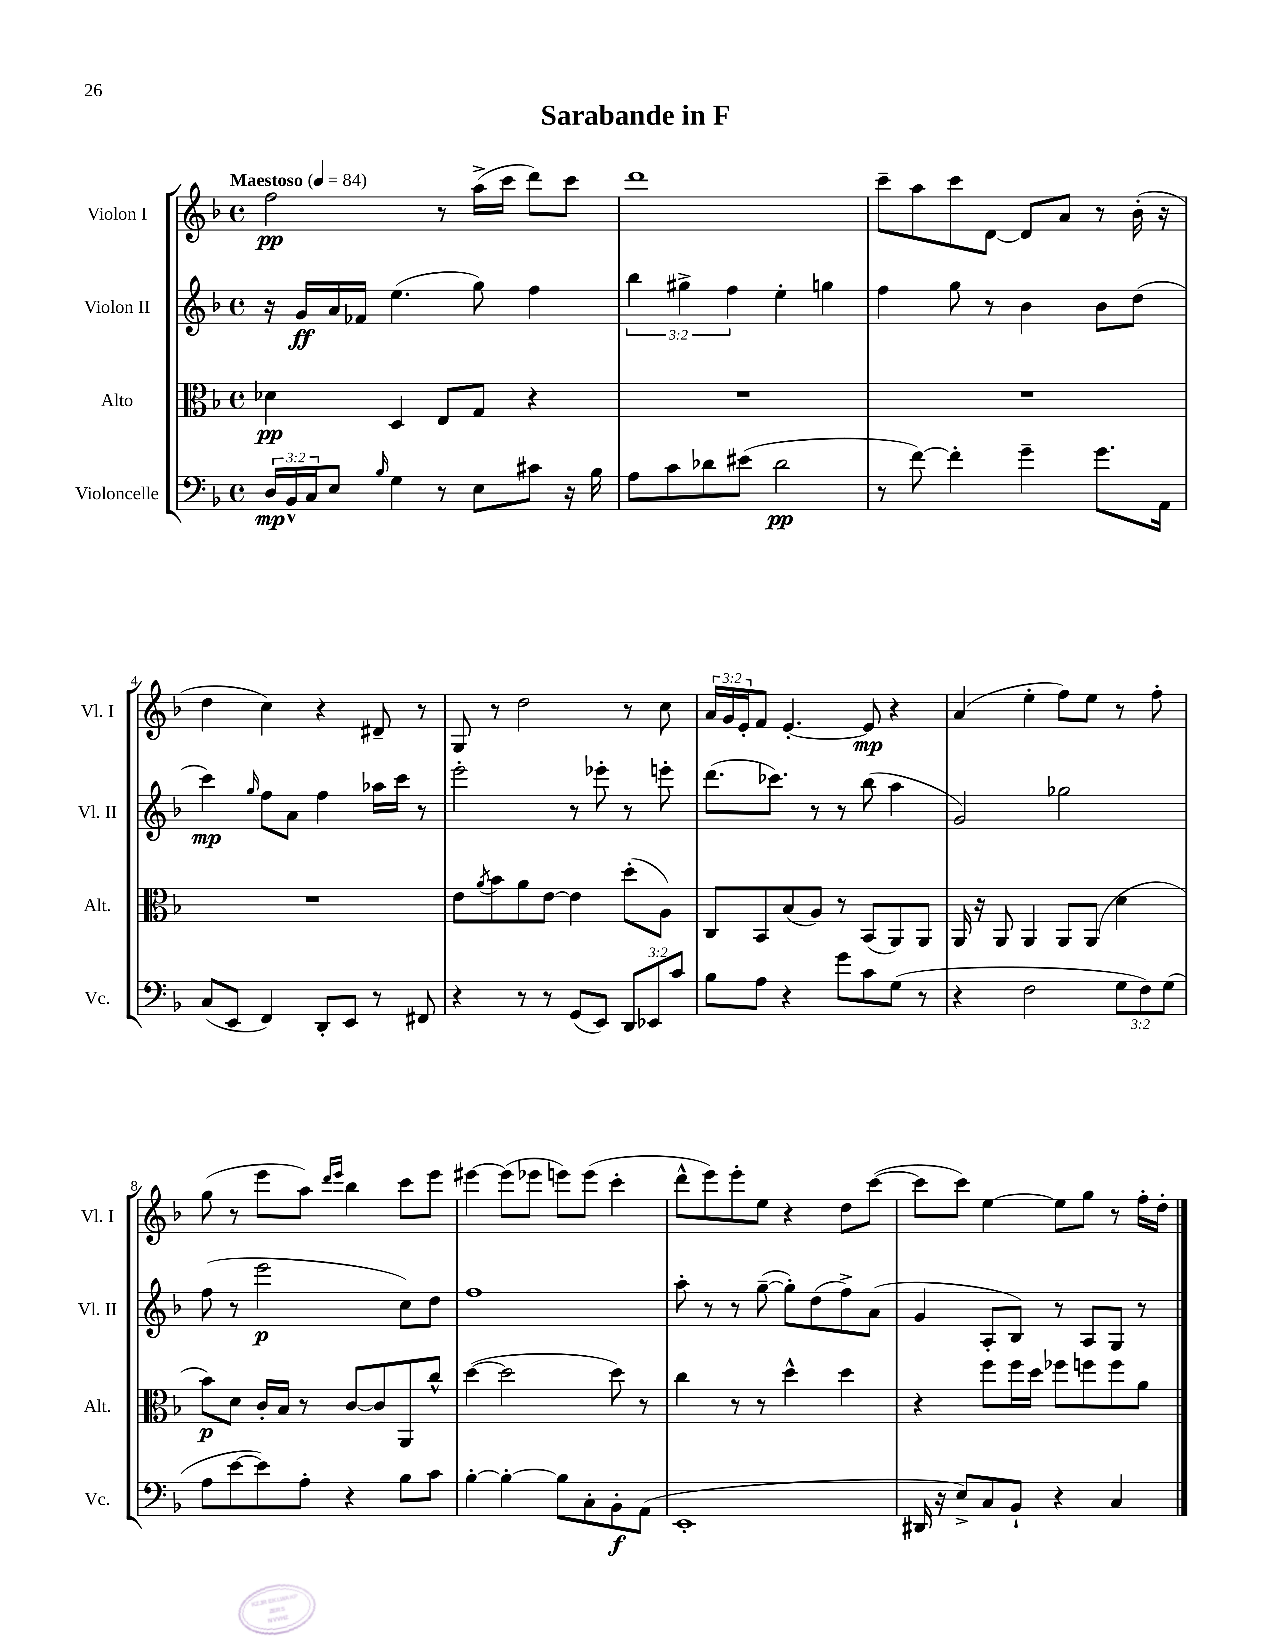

**kern	**kern	**kern	**kern
*staff4	*staff3	*staff2	*staff1
*clefF4	*clefC3	*clefG2	*clefG2
*k[b-]	*k[b-]	*k[b-]	*k[b-]
*M4/4	*M4/4	*M4/4	*M4/4
*met(c)	*met(c)	*met(c)	*met(c)
*MM84	*MM84	*MM84	*MM84
24D	4d-	16r	2ff
24BB-^^	.	.	.
.	.	16g	.
24C	.	.	.
8E	.	16a	.
.	.	16f-	.
16qqB-	.	.	.
4G	4D	(4.ee	.
8r	8E	.	8r
8E	8G	8gg)	(16aa^
.	.	.	16ccc
8c#	4r	4ff	8ddd)
16r	.	.	8ccc
16B-	.	.	.
=	=	=	=
8A	1r	6bb-	1ddd
8c	.	.	.
.	.	6gg#^	.
8d-	.	.	.
.	.	6ff	.
(8e#	.	.	.
2d-	.	4ee'	.
.	.	4gg	.
=	=	=	=
8r	1r	4ff	8ccc~
[8f)	.	.	8aa
4f']	.	8gg	8ccc
.	.	8r	[8d
4g~	.	4b-	8d]
.	.	.	8a
8.g	.	8b-	8r
.	.	(8dd	(16b-'
16AA	.	.	16r
=	=	=	=
(8C	1r	4ccc)	4dd
8EE	.	.	.
.	.	16qqgg	.
4FF)	.	8ff	4cc)
.	.	8a	.
8DD'	.	4ff	4r
8EE	.	.	.
8r	.	16aa-	8d#~
.	.	16ccc	.
8FF#	.	8r	8r
=	=	=	=
4r	8e	2eee'	8G
.	8qa	.	.
.	8b-	.	8r
8r	8a	.	2dd
8r	[8e	.	.
(8GG	4e]	8r	.
8EE)	.	8eee-'	.
12DD	(8dd'	8r	8r
12EE-	.	.	.
.	8A)	8eee'	8cc
12c	.	.	.
=	=	=	=
8B-	8C	(8.ddd	24a
.	.	.	24g
.	.	.	24e'
8A	8BB-	.	8f
.	.	8.ccc-)	.
4r	(8B-	.	[4.e'
.	8A)	8r	.
8g	8r	8r	.
8c	(8BB-	(8bb-	8e]
(8G	8AA)	4aa	4r
8r	8AA	.	.
=	=	=	=
4r	16AA	2g)	(4a
.	16r	.	.
.	8AA	.	.
2F	4AA	.	4ee'
.	8AA	2gg-	8ff)
.	(8AA	.	8ee
12G	4d	.	8r
12F)	.	.	.
.	.	.	8ff'
(12G	.	.	.
=	=	=	=
8A	8b-)	(8ff	(8gg
[8e	8d	8r	8r
8e])	16c'	2eee	8eee
.	16B-	.	.
8A'	8r	.	8aa)
.	.	.	16qqddd
.	.	.	16qqeee
4r	[8c	.	4bb-
.	8c]	.	.
8B-	8AA	8cc)	8ccc
8c	8cc^^	8dd	8eee
=	=	=	=
[4B-'	([4dd	1ff	[4eee#
4B-'_	2dd]	.	(8eee#]
.	.	.	8eee-
8B-]	.	.	8eee)
8C'	.	.	(8eee
8BB-'	8dd)	.	4ccc'
(8AA	8r	.	.
=	=	=	=
1EE'	4cc	8aa'	8ddd^^
.	.	8r	8eee)
.	8r	8r	8eee'
.	8r	([8gg~	8ee
.	4dd^^	8gg'])	4r
.	.	(8dd	.
.	4dd	8ff^)	8dd
.	.	(8a	([8ccc
=	=	=	=
16DD#	4r	4g	8ccc]
16r	.	.	.
8E^)	.	.	8ccc)
8C	8ff	8A'	[4ee
8BB-`	16ff	8B-)	.
.	16dd	.	.
4r	8ff-	8r	8ee]
.	8ff	8A	8gg
4C	8ff	8G	8r
.	8a	8r	16ff'
.	.	.	16dd'
==	==	==	==
*-	*-	*-	*-
